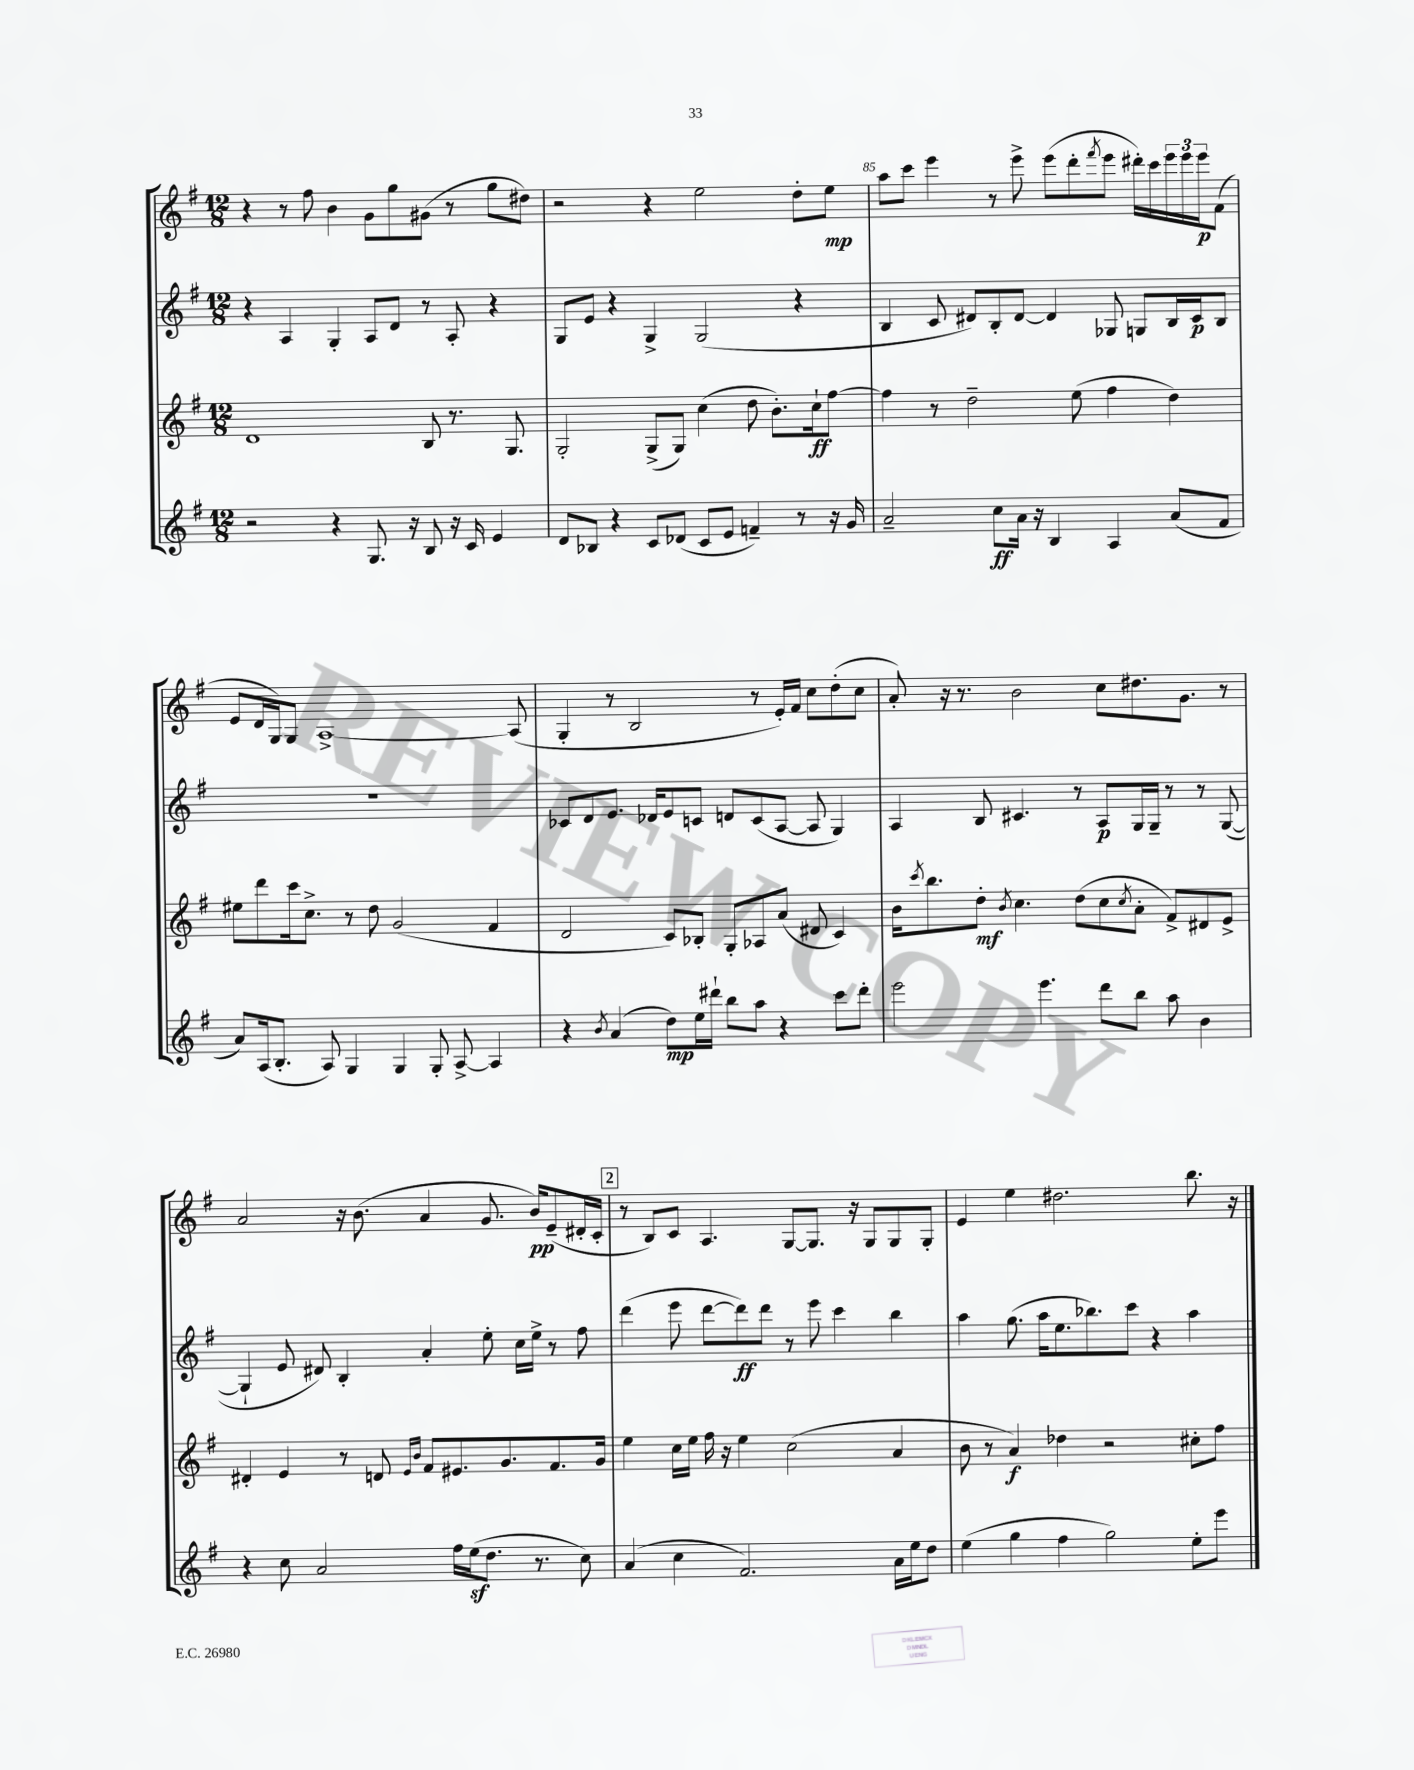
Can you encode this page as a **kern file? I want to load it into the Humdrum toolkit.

**kern	**kern	**kern	**kern
*staff4	*staff3	*staff2	*staff1
*clefG2	*clefG2	*clefG2	*clefG2
*k[f#]	*k[f#]	*k[f#]	*k[f#]
*M12/8	*M12/8	*M12/8	*M12/8
2r	1d	4r	4r
.	.	4A	8r
.	.	.	8ff#
4r	.	4G'	4b
8.G	.	8A	8g
.	.	8d	8gg
16r	.	.	.
8B	8B	8r	(8g#
16r	8.r	8A'	8r
16c	.	.	.
4e	.	4r	8gg
.	8.G	.	.
.	.	.	8dd#)
=	=	=	=
8d	2G'	8G	2r
8B-	.	8e	.
4r	.	4r	.
8c	(8G^	4G^	4r
(8d-	8G)	.	.
8c	(4cc	(2G	2ee
8e	.	.	.
4f~)	8dd	.	.
.	8.b')	.	.
8r	.	4r	8dd'
.	16cc`	.	.
16r	[8ff#	.	8ee
16g	.	.	.
=	=	=	=
2a~	4ff#]	4B	8aa
.	.	.	8ccc
.	8r	8c	4eee
.	2dd~	8d#)	.
8cc	.	8B'	8r
16a	.	[8d#	8eee^
16r	.	.	.
4B	.	4d#]	(8eee
.	(8ee	.	8ddd'
.	.	.	8qfff#
4A	4ff#	8G-	8eee
.	.	8G	16ddd#')
.	.	.	16ccc
(8a	4dd)	16B	24eee
.	.	.	24eee
.	.	16c	.
.	.	.	24eee
8f#	.	8B	(8f#
=	=	=	=
8a)	8ee#	1.r	8e
(16A	8ddd	.	16d
8.B'	.	.	16G)
.	16ccc	.	8G
.	8.cc^	.	.
8A)	.	.	[1A^
4G	8r	.	.
.	8dd	.	.
4G	(2g	.	.
8G'	.	.	.
[8A^	.	.	.
4A]	4f#	.	.
.	.	.	(8A]
=	=	=	=
4r	2d	8c-	4G'
.	.	8d	.
8qb	.	.	.
(4a	.	8.e	8r
.	.	.	2B
.	.	16d-	.
8dd)	8c)	8e	.
16ee	8B-'	8c	.
16ddd#`	.	.	.
8bb	8G'	8d	.
8aa	8A-	(8c	8r
4r	(8a	[8A	16e')
.	.	.	16f#
.	8d#	8A]	8cc
8ccc	4c)	4G)	(8dd'
8ddd#'	.	.	8cc
=	=	=	=
2eee	16b	4A	8a')
.	8qccc	.	.
.	8.bb	.	.
.	.	.	16r
.	.	.	8.r
.	8dd'	8B	.
.	8qb	.	.
.	4.cc	4.c#	2b
4.eee	.	.	.
.	(8dd	8r	.
8ddd	8cc	8A	8cc
.	8qcc	.	.
8bb	8a'	16G	8.dd#
.	.	16G~	.
8aa	8f#^)	8r	.
.	.	.	8.g
4b	8d#	8r	.
.	8e^	([8G	8r
=	=	=	=
4r	4d#'	4G`]	2a
8cc	4e	8e	.
2a	.	8d#)	.
.	8r	4B'	16r
.	.	.	(8.b
.	8d	.	.
.	16qqe	.	.
.	16qqb	.	.
.	8f#	4a'	4a
16ff#	8.e#	.	.
(16ee	.	.	.
8.dd	.	8ee'	8.g
.	8.g	.	.
.	.	16cc	.
8.r	.	16ee^	16b)
.	8.f#	8r	(8e~
8cc)	.	8ff#	16d#'
.	16g	.	16c'
=	=	=	=
(4a	4ee	(4ddd	8r
.	.	.	8B)
4cc	16cc	8eee	8c
.	16ee	.	.
.	16ff#	[8ddd	4.A
.	16r	.	.
2.f#)	4ee	8ddd])	.
.	.	8ddd	.
.	(2cc	8r	[8G
.	.	8eee	8.G]
.	.	4ccc	.
.	.	.	16r
.	.	.	8G
16a	4a	4bb	8G
16ee	.	.	.
8dd	.	.	8G'
=	=	=	=
(4ee	8b	4aa	4e
.	8r	.	.
4gg	4a)	(8.gg	4ee
.	.	16aa	.
4ff#	4dd-	8.ee	2.dd#
.	.	8.bb-)	.
2gg)	2r	.	.
.	.	8ccc	.
.	.	4r	.
8ee'	8cc#'	4aa	8.bb
8eee	8ff#	.	.
.	.	.	16r
==	==	==	==
*-	*-	*-	*-
